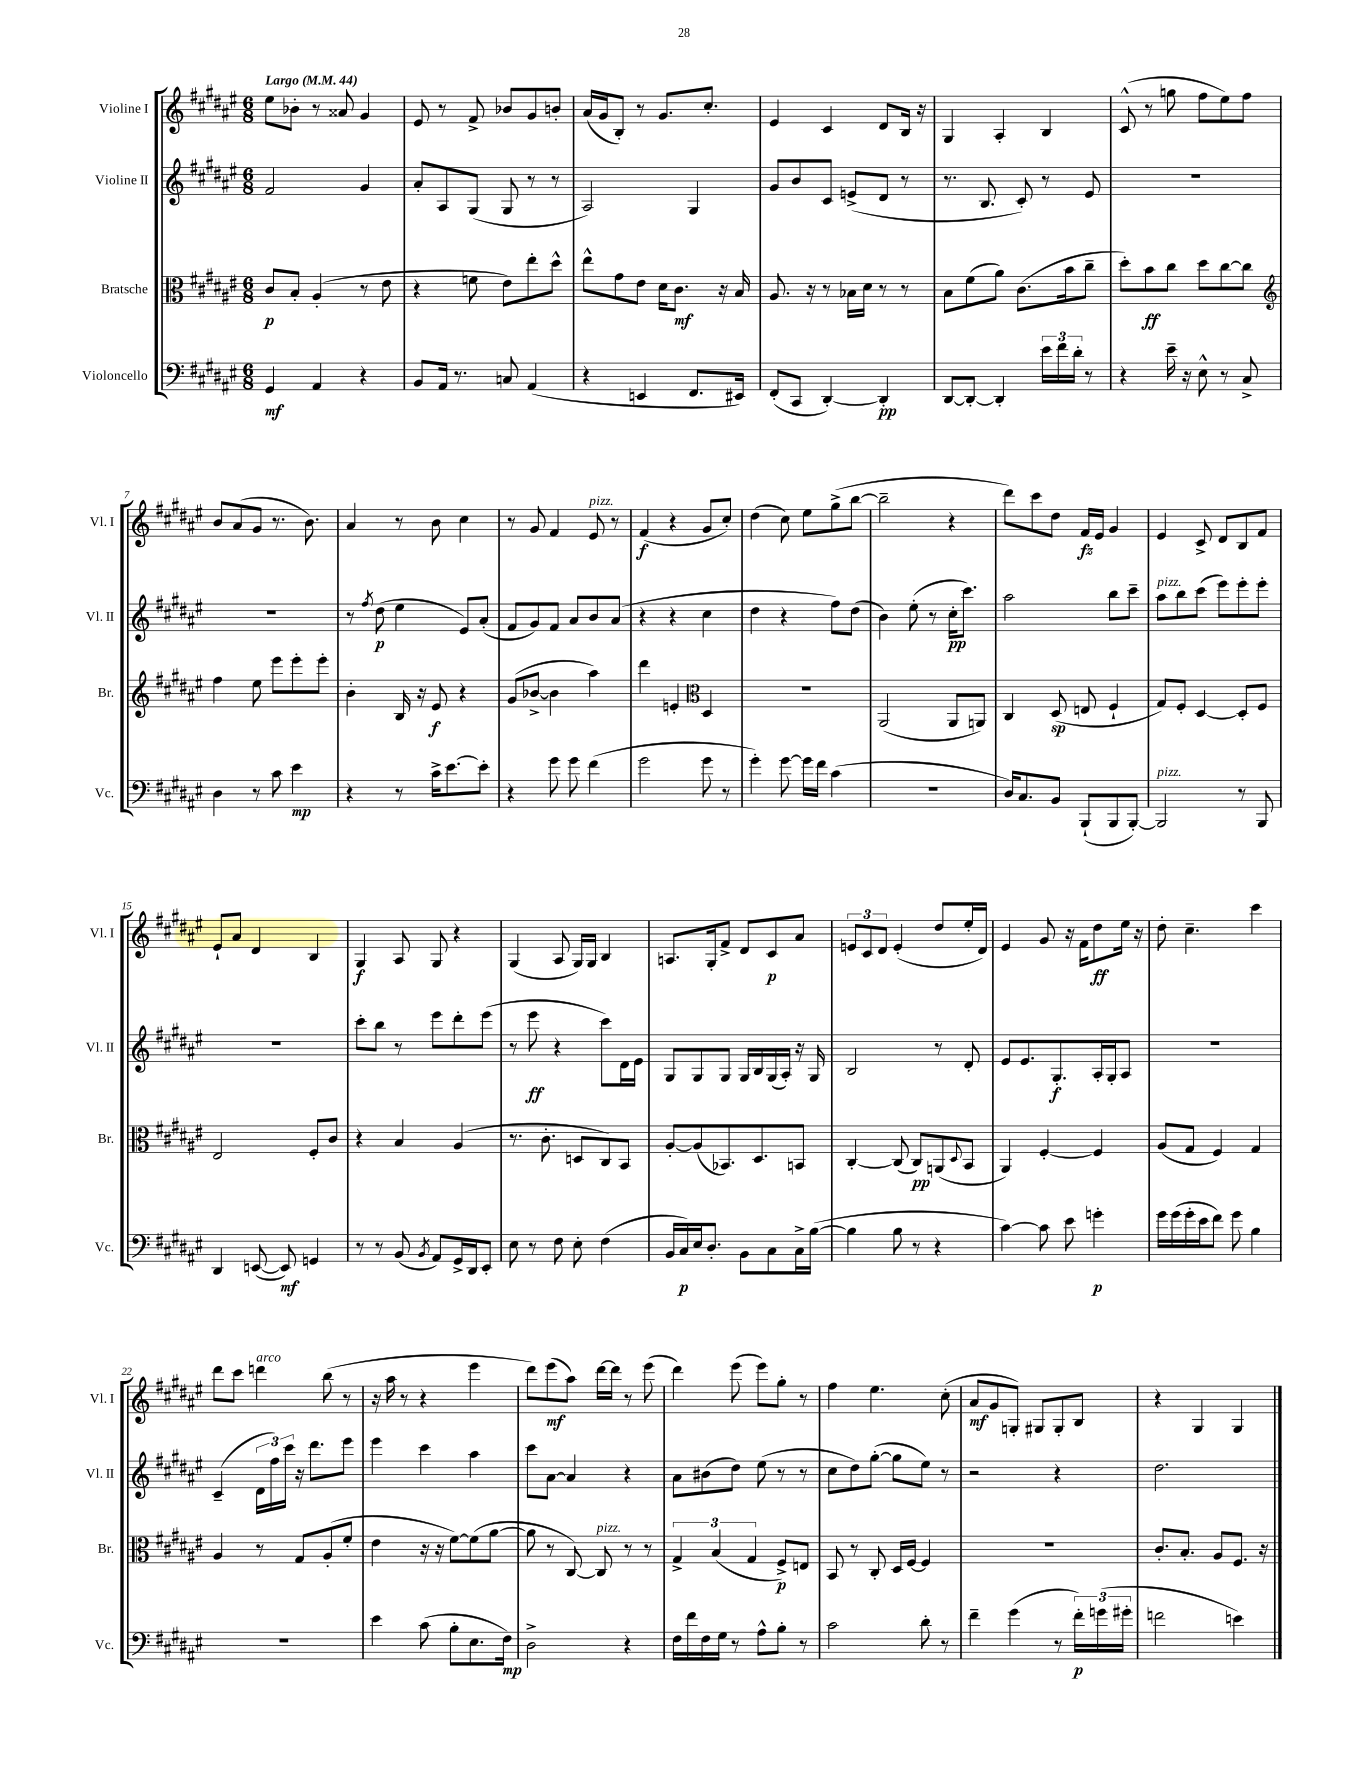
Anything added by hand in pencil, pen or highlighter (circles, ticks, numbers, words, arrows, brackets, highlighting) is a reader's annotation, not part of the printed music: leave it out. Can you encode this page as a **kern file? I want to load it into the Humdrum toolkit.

**kern	**dynam	**kern	**dynam	**kern	**dynam	**kern	**dynam
*part4	*part4	*part3	*part3	*part2	*part2	*part1	*part1
*staff4	*staff4	*staff3	*staff3	*staff2	*staff2	*staff1	*staff1
*I"Violoncello	*	*I"Bratsche	*	*I"Violine II	*	*I"Violine I	*
*I'Vc.	*	*I'Br.	*	*I'Vl. II	*	*I'Vl. I	*
*clefF4	*	*clefC3	*	*clefG2	*	*clefG2	*
*k[f#c#g#d#a#e#]	*	*k[f#c#g#d#a#e#]	*	*k[f#c#g#d#a#e#]	*	*k[f#c#g#d#a#e#]	*
*M6/8	*	*M6/8	*	*M6/8	*	*M6/8	*
*MM44	*	*MM44	*	*MM44	*	*MM44	*
=1	=1	=1	=1	=1	=1	=1	=1
!	!	!	!	!	!	!LO:TX:a:B:t=Largo	!
4GG#/	mf	8c#/L	p	2f#/	.	8ee#\L	.
.	.	8B'/J	.	.	.	8b-X'\J	.
4AA#/	.	(4A#'/	.	.	.	8r	.
.	.	.	.	.	.	8a##X/	.
4r	.	8r	.	4g#/	.	4g#/	.
.	.	8e#\	.	.	.	.	.
=2	=2	=2	=2	=2	=2	=2	=2
8BB/L	.	4r	.	8a#'/L	.	8e#/	.
16AA#/Jk	.	.	.	8A#/	.	8r	.
8.r	.	.	.	.	.	.	.
.	.	8fn\	.	(8G#/J	.	8f#^/	.
8Cn/	.	8e#\L)	.	8G#/	.	8b-X/L	.
(4AA#/	.	8ee#'\	.	8r	.	8g#/	.
.	.	8dd#^^\J	.	8r	.	8bn'/J	.
=3	=3	=3	=3	=3	=3	=3	=3
4r	.	8ee#^^\L	.	2A#/)	.	(16a#/LL	.
.	.	.	.	.	.	16g#/J	.
.	.	8g#\	.	.	.	8B'/J)	.
4EEn/	.	8e#\J	.	.	.	8r	.
.	.	16d#\KL	.	.	.	8.g#/L	.
.	.	8.c#\J	mf	.	.	.	.
8.FF#/L	.	.	.	4G#/	.	.	.
.	.	.	.	.	.	8.cc#'/J	.
.	.	16r	.	.	.	.	.
16EE#X/Jk)	.	16B/	.	.	.	.	.
=4	=4	=4	=4	=4	=4	=4	=4
(8FF#'/L	.	8.A#/	.	8g#/L	.	4e#/	.
8CC#/J	.	.	.	8b/	.	.	.
.	.	16r	.	.	.	.	.
[4DD#'/)	.	8r	.	8c#/J	.	4c#/	.
.	.	16B-X\LL	.	(8en^/L	.	.	.
.	.	16d#\JJ	.	.	.	.	.
4DD#'/]	pp	8r	.	8d#/J	.	8d#/L	.
.	.	8r	.	8r	.	16B/Jk	.
.	.	.	.	.	.	16r	.
=5	=5	=5	=5	=5	=5	=5	=5
[8DD#/L	.	8B\L	.	8.r	.	4G#/	.
8DD#'/J_	.	(8f#\	.	.	.	.	.
.	.	.	.	8.B/	.	.	.
4DD#'/]	.	8a#\J)	.	.	.	4A#'/	.
.	.	(8.c#\L	.	8c#'/)	.	.	.
24e#\LL	.	.	.	8r	.	4B/	.
24f#\	.	.	.	.	.	.	.
.	.	16b\k	.	.	.	.	.
24d#'\JJ	.	.	.	.	.	.	.
8r	.	8cc#~\J	.	8e#/	.	.	.
=6	=6	=6	=6	=6	=6	=6	=6
4r	.	8dd#'\L)	.	2.r	.	(8c#^^/	.
.	.	8b\	ff	.	.	8r	.
16e#~\	.	8cc#\J	.	.	.	8ggn\	.
16r	.	.	.	.	.	.	.
8E#^^\	.	8dd#\L	.	.	.	8ff#\L	.
8r	.	[8cc#\	.	.	.	8ee#\)	.
8C#^/	.	8cc#\J]	.	.	.	8ff#\J	.
!!LO:LB:g=z
=7	=7	=7	=7	=7	=7	=7	=7
*	*	*clefG2	*	*	*	*	*
4D#\	.	4ff#\	.	2.r	.	8b/L	.
.	.	.	.	.	.	(8a#/	.
8r	.	8ee#\	.	.	.	8g#/J	.
8c#\	.	8eee#\L	.	.	.	8.r	.
4e#\	mp	8eee#'\	.	.	.	.	.
.	.	.	.	.	.	8.b\)	.
.	.	8eee#'\J	.	.	.	.	.
=8	=8	=8	=8	=8	=8	=8	=8
4r	.	4b'\	.	8r	.	4a#/	.
.	.	.	.	8qff#/	.	.	.
.	.	.	.	(8dd#\	p	.	.
8r	.	16B/	.	4ee#\	.	8r	.
.	.	16r	.	.	.	.	.
16c#^\KL	.	8e#/	f	.	.	8b\	.
[8.e#\	.	.	.	.	.	.	.
.	.	4r	.	8e#/L)	.	4cc#\	.
8e#'\J]	.	.	.	(8a#'/J	.	.	.
=9	=9	=9	=9	=9	=9	=9	=9
4r	.	(8g#/L	.	8f#/L	.	8r	.
.	.	[8b-X^/J	.	8g#/)	.	8g#/	.
8g#\	.	4b-\]	.	8f#/J	.	4f#/	.
8g#\	.	.	.	8a#/L	.	.	.
!	!	!	!	!	!	!LO:TX:a:i:t=pizz.	!
(4f#\	.	4aa#\)	.	8b/	.	8e#/	.
.	.	.	.	(8a#/J	.	8r	.
=10	=10	=10	=10	=10	=10	=10	=10
2g#\	.	4ddd#\	.	4r	.	(4f#/	f
.	.	4en'/	.	4r	.	4r	.
*	*	*clefC3	*	*	*	*	*
8g#\	.	4D#/	.	4cc#\	.	8g#/L	.
8r	.	.	.	.	.	8cc#'/J)	.
=11	=11	=11	=11	=11	=11	=11	=11
4g#'\)	.	2.r	.	4dd#\	.	(4dd#\	.
[8g#\	.	.	.	4r	.	8cc#\)	.
16g#\LL]	.	.	.	.	.	8ee#\L	.
16f#\JJ	.	.	.	.	.	.	.
(4c#\	.	.	.	8ff#\L)	.	(8gg#^\	.
.	.	.	.	(8dd#\J	.	[8bb\J	.
=12	=12	=12	=12	=12	=12	=12	=12
2.r	.	(2AA#/	.	4b\)	.	2bb~\]	.
.	.	.	.	(8ee#'\	.	.	.
.	.	.	.	8r	.	.	.
.	.	8AA#/L	.	16cc#'\KL	pp	4r	.
.	.	.	.	8.ccc#\J)	.	.	.
.	.	8AAn/J)	.	.	.	.	.
=13	=13	=13	=13	=13	=13	=13	=13
16D#/KL)	.	4C#/	.	2aa#\	.	8ddd#\L)	.
8.C#/	.	.	.	.	.	.	.
.	.	.	.	.	.	8ccc#\	.
8BB/J	.	(8D#/	sp	.	.	8dd#\J	.
(8BBB`/L	.	8En/	.	.	.	16f#/LL	fz
.	.	.	.	.	.	16e#/JJ	.
8BBB/	.	4F#`/	.	8bb\L	.	4g#/	.
[8BBB'/J)	.	.	.	8ccc#~\J	.	.	.
=14	=14	=14	=14	=14	=14	=14	=14
!	!	!	!	!LO:TX:a:i:t=pizz.	!	!	!
!LO:TX:a:i:t=pizz.	!	!	!	!	!	!	!
2BBB/]	.	8G#/L)	.	8aa#\L	.	4e#/	.
.	.	8F#'/J	.	8bb\	.	.	.
.	.	[4D#/	.	(8ccc#\J	.	8c#^/	.
.	.	.	.	8eee#\L)	.	8d#/L	.
8r	.	8D#'/L]	.	8eee#'\	.	8B/	.
8BBB/	.	8F#/J	.	8eee#'\J	.	8f#/J	.
!!LO:LB:g=z
=15	=15	=15	=15	=15	=15	=15	=15
4DD#/	.	2E#/	.	2.r	.	8e#`/L	.
.	.	.	.	.	.	8a#/J	.
([8EEn/	.	.	.	.	.	4d#/	.
8EE/])	mf	.	.	.	.	.	.
4GGn/	.	8F#'/L	.	.	.	4B/	.
.	.	8c#/J	.	.	.	.	.
=16	=16	=16	=16	=16	=16	=16	=16
8r	.	4r	.	8ccc#'\L	.	4G#/	f
8r	.	.	.	8bb\J	.	.	.
(8BB/	.	4B/	.	8r	.	8A#/	.
8qBB/	.	.	.	.	.	.	.
8AA#/L)	.	.	.	8eee#\L	.	8G#/	.
16GG#^/L	.	(4A#/	.	8ddd#'\	.	4r	.
16DD#/J	.	.	.	.	.	.	.
8EE#'/J	.	.	.	(8eee#\J	.	.	.
=17	=17	=17	=17	=17	=17	=17	=17
8E#\	.	8.r	.	8r	.	(4G#/	.
8r	.	.	.	8eee#\	ff	.	.
.	.	8.c#'\	.	.	.	.	.
8F#\	.	.	.	4r	.	8A#/	.
8E#'\	.	8Dn/L	.	.	.	16G#/LL)	.
.	.	.	.	.	.	16G#/JJ	.
(4F#\	.	8C#/)	.	8ccc#\L)	.	4B/	.
.	.	8BB/J	.	16d#\L	.	.	.
.	.	.	.	16e#\JJ	.	.	.
=18	=18	=18	=18	=18	=18	=18	=18
16BB/LL	.	[8A#'/L	.	8G#/L	.	8.An/L	.
16C#/)	p	.	.	.	.	.	.
16E#/J	.	(8A#/]	.	8G#/	.	.	.
8.D#'/J	.	.	.	.	.	16G#'/k	.
.	.	8.BB-X/)	.	8G#/J	.	8f#^/J	.
8BB\L	.	.	.	16G#/LL	.	8d#/L	.
.	.	8.D#/	.	16B/	.	.	.
8C#\	.	.	.	(16G#/	.	8c#/	p
.	.	.	.	16A#'/JJ)	.	.	.
16C#^\L	.	8BBn/J	.	16r	.	8a#/J	.
([16B\JJ	.	.	.	16G#/	.	.	.
=19	=19	=19	=19	=19	=19	=19	=19
4B\]	.	[4C#'/	.	2B/	.	12en/L	.
.	.	.	.	.	.	12c#/	.
.	.	.	.	.	.	12d#/J	.
8B\	.	(8C#/]	.	.	.	(4e'/	.
8r	.	8C#/L)	pp	.	.	.	.
4r	.	(8AAn/	.	8r	.	8dd#/L	.
.	.	8qqD#/	.	.	.	.	.
.	.	8BB/J	.	8d#'/	.	16ee#'/L	.
.	.	.	.	.	.	16d#/JJ)	.
=20	=20	=20	=20	=20	=20	=20	=20
[4c#\)	.	4AA#/)	.	8e#/L	.	4e#/	.
.	.	.	.	8.e#/	.	.	.
8c#\]	.	[4F#'/	.	.	.	8g#/	.
.	.	.	.	8.G#'/	f	.	.
8e#\	.	.	.	.	.	16r	.
.	.	.	.	.	.	16f#\KL	.
4gn'\	p	4F#/]	.	16A#'/L	.	8dd#\	ff
.	.	.	.	16G#'/J	.	.	.
.	.	.	.	8A#/J	.	16ee#\Jk	.
.	.	.	.	.	.	16r	.
=21	=21	=21	=21	=21	=21	=21	=21
16g#\LL	.	(8A#/L	.	2.r	.	8dd#'\	.
(16g#\	.	.	.	.	.	.	.
16g#'\	.	8G#/J	.	.	.	4.cc#~\	.
16e#\J	.	.	.	.	.	.	.
8f#\J)	.	4F#/)	.	.	.	.	.
8g#\	.	.	.	.	.	.	.
4B\	.	4G#/	.	.	.	4ccc#\	.
!!LO:LB:g=z
=22	=22	=22	=22	=22	=22	=22	=22
2.r	.	4A#/	.	(4c#~/	.	8ddd#\L	.
.	.	.	.	.	.	8ccc#\J	.
!	!	!	!	!	!	!LO:TX:a:i:t=arco	!
.	.	8r	.	24d#\LL	.	4dddn\	.
.	.	.	.	24ff#\)	.	.	.
.	.	.	.	24ccc#\JJ	.	.	.
.	.	8G#/L	.	16r	.	.	.
.	.	.	.	8.ddd#\L	.	.	.
.	.	(8A#'/	.	.	.	(8bb\	.
.	.	8f#'/J	.	8eee#\J	.	8r	.
=23	=23	=23	=23	=23	=23	=23	=23
4e#\	.	4e#\	.	4eee#\	.	16r	.
.	.	.	.	.	.	16aa#\	.
.	.	.	.	.	.	8r	.
(8c#\	.	16r	.	4ccc#\	.	4r	.
.	.	16r	.	.	.	.	.
8B'\L	.	[8f#\L)	.	.	.	.	.
8.E#\	.	(8f#\]	.	4aa#\	.	4eee#\	.
.	.	[8a#\J	.	.	.	.	.
16F#\Jk)	mp	.	.	.	.	.	.
=24	=24	=24	=24	=24	=24	=24	=24
2D#^\	.	8a#\]	.	8ccc#\L	.	8ddd#\L)	.
.	.	8r	.	[8a#\J	.	(8eee#\	mf
.	.	[8C#/)	.	4a#/]	.	8aa#\J)	.
!	!	!LO:TX:a:i:t=pizz.	!	!	!	!	!
.	.	8C#/]	.	.	.	[16ddd#\LL	.
.	.	.	.	.	.	16ddd#\JJ]	.
4r	.	8r	.	4r	.	8r	.
.	.	8r	.	.	.	(8eee#\	.
=25	=25	=25	=25	=25	=25	=25	=25
16F#\LL	.	6G#^/	.	8a#\L	.	4ddd#\)	.
16f#\	.	.	.	.	.	.	.
16F#\	.	.	.	(8b#X\	.	.	.
.	.	(6B/	.	.	.	.	.
16G#\JJ	.	.	.	.	.	.	.
8r	.	.	.	8dd#\J)	.	(8eee#\	.
.	.	6G#/	.	.	.	.	.
8A#^^\L	.	.	.	(8ee#\	.	8eee#\L)	.
8B'\J	.	8F#^/L)	p	8r	.	8gg#'\J	.
8r	.	8En/J	.	8r	.	8r	.
=26	=26	=26	=26	=26	=26	=26	=26
2c#\	.	8BB/	.	8cc#\L	.	4ff#\	.
.	.	8r	.	8dd#\)	.	.	.
.	.	8C#'/	.	([8gg#'\J	.	4.ee#\	.
.	.	16D#/LL	.	8gg#\L]	.	.	.
.	.	[16F#/JJ	.	.	.	.	.
8d#'\	.	4F#/]	.	8ee#\J)	.	.	.
8r	.	.	.	8r	.	(8cc#'\	.
=27	=27	=27	=27	=27	=27	=27	=27
4f#~\	.	2.r	.	2r	.	8a#/L	mf
.	.	.	.	.	.	8g#/	.
(4g#\	.	.	.	.	.	8Gn'/J)	.
.	.	.	.	.	.	8G#X/L	.
8r	.	.	.	4r	.	8G#'/	.
24f#'\LL)	p	.	.	.	.	8B/J	.
(24gn\	.	.	.	.	.	.	.
24g#X'\JJ	.	.	.	.	.	.	.
=28	=28	=28	=28	=28	=28	=28	=28
2fn\	.	8.c#'/L	.	2.dd#\	.	4r	.
.	.	8.B'/J	.	.	.	.	.
.	.	.	.	.	.	4G#/	.
.	.	8A#/L	.	.	.	.	.
4en\)	.	8.F#/J	.	.	.	4G#/	.
.	.	16r	.	.	.	.	.
==	==	==	==	==	==	==	==
*-	*-	*-	*-	*-	*-	*-	*-
